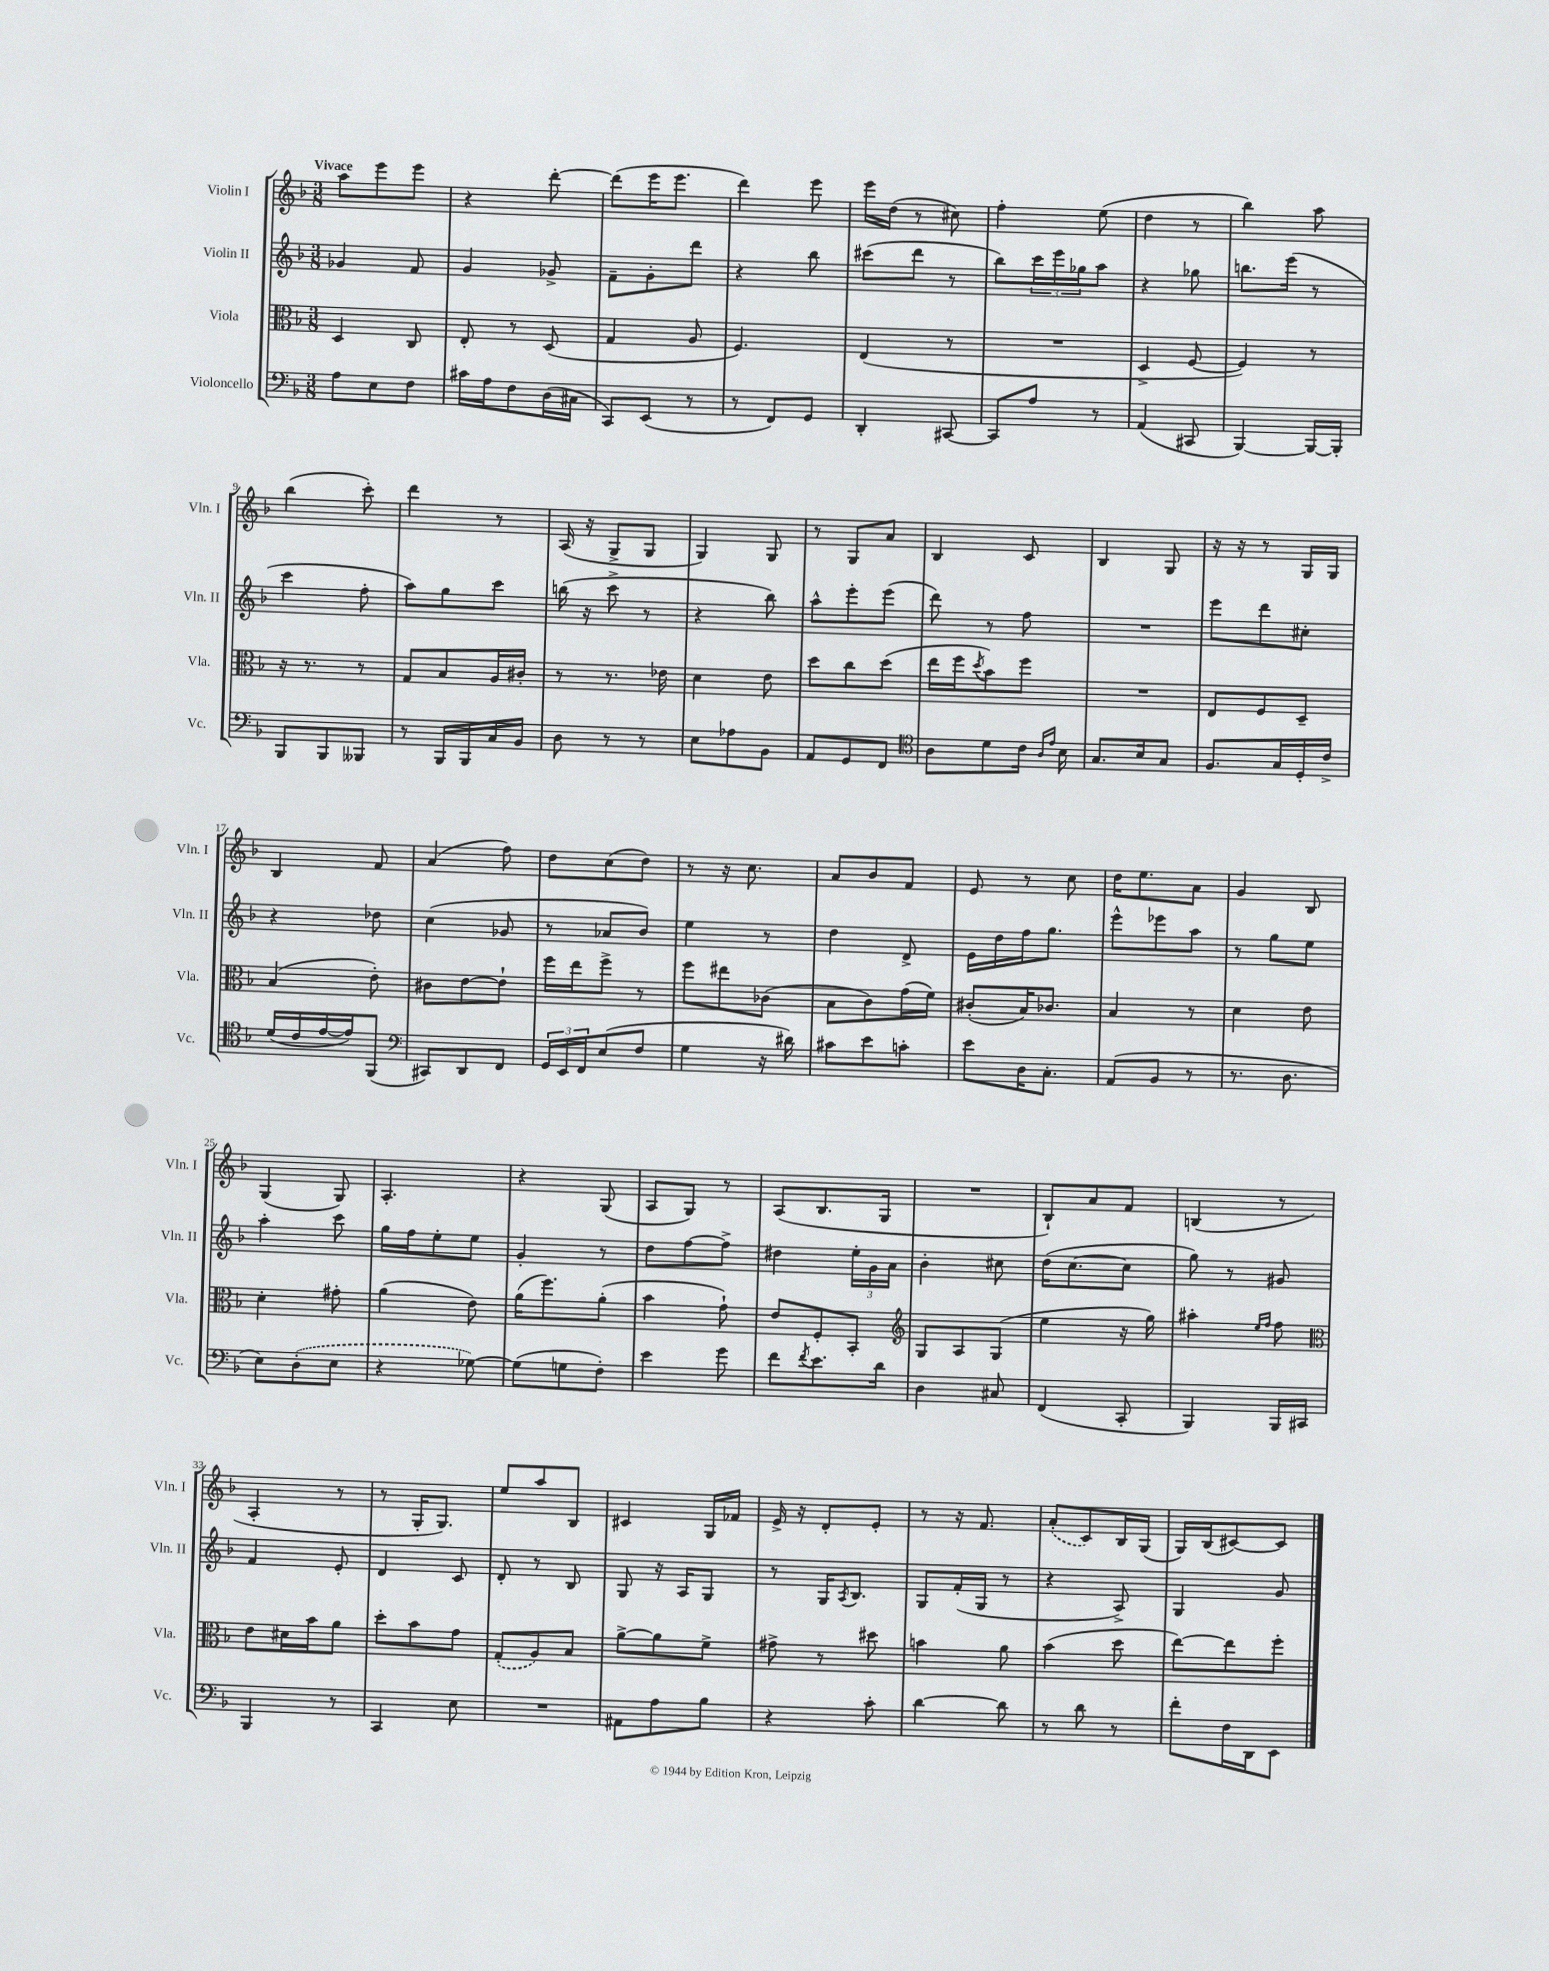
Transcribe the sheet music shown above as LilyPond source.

<<
\new StaffGroup <<
\new Staff = "s0" \with { instrumentName = "Violin I" shortInstrumentName = "Vln. I" } {
    \clef treble \key f \major \numericTimeSignature \time 3/8 \tempo "Vivace"
    a''8 e'''8 e'''8 |
    r4 d'''8~-. |
    d'''8( e'''16 e'''8. |
    d'''4) e'''8 |
    e'''16 d''16( r8 cis''8) |
    f''4-. e''8( |
    d''4 r8 |
    bes''4) a''8 |
    bes''4( c'''8-.) |
    d'''4 r8 |
    a16( r16 g8-> g8 |
    g4) g8 |
    r8 g8 a'8 |
    bes4 c'8 |
    bes4 g8 |
    r16 r16 r8 g16 g16 |
    bes4 f'8 |
    a'4( f''8) |
    d''8 c''8( d''8) |
    r8 r16 c''8. |
    a'8 bes'8 f'8 |
    e'8 r8 c''8 |
    d''16 e''8. a'8 |
    g'4 bes8 |
    g4( g8) |
    a4.-. |
    r4 g8( |
    a8 g8) r8 |
    a8( bes8. g16 |
    R4. |
    bes8-!) a'8 f'8 |
    b4( r8 |
    a4-. r8 |
    r8 g16-. g8.) |
    e''8 a''8 bes8 |
    cis'4 g16 fes'16 |
    e'16-> r16 d'8-. e'8-. |
    r8 r16 f'8. |
    \once \slurDashed a'8-.( c'8) bes16 g16( |
    g16) bes16( cis'8~) cis'8 \bar "|." |
}
\new Staff = "s1" \with { instrumentName = "Violin II" shortInstrumentName = "Vln. II" } {
    \clef treble \key f \major \numericTimeSignature \time 3/8
    ges'4 f'8 |
    g'4 ges'8-> |
    f'8-- g'8-. d'''8 |
    r4 bes''8 |
    cis'''8( d'''8 r8 |
    bes''8) \tuplet 3/2 { c'''16 e'''16 ges''16 } a''8 |
    r4 ges''8 |
    b''8. e'''16( r8 |
    c'''4 f''8-. |
    a''8) g''8 c'''8 |
    b''16( r16 c'''8-> r8 |
    r4 bes''8) |
    a''8-^ e'''8-. e'''8( |
    d'''8) r8 f''8 |
    R4. |
    e'''8 d'''8 cis''8-. |
    r4 des''8 |
    c''4( ges'8 |
    r8 aes'8 bes'8) |
    e''4 r8 |
    d''4 d'8-> |
    e'16 d''16 f''16 g''8. |
    e'''8-^ ees'''8 a''8 |
    r8 g''8 e''8 |
    a''4-. c'''8 |
    g''16 f''16 e''8-. e''8 |
    g'4-. r8 |
    d''8 f''8~ f''8-> |
    dis''4 \tuplet 3/2 { e''16-. g'16 a'16 } |
    bes'4-. cis''8 |
    d''16( c''8.~ c''8 |
    g''8) r8 gis'8 |
    f'4 e'8-. |
    d'4 c'8 |
    d'8-. r8 bes8 |
    g8 r16 a16 g8 |
    r8 g16 \acciaccatura { a8 } bes8. |
    g8 f'16-.( g16 r8 |
    r4 a8->) |
    g4 g'8 \bar "|." |
}
\new Staff = "s2" \with { instrumentName = "Viola" shortInstrumentName = "Vla." } {
    \clef alto \key f \major \numericTimeSignature \time 3/8
    d4 c8 |
    e8-. r8 d8( |
    g4 a8 |
    f4.) |
    e4( r8 |
    R4. |
    d4-> f8~ |
    f4) r8 |
    r16 r8. r8 |
    g8 bes8 a16 cis'16-. |
    r8 r8. ees'16 |
    d'4 e'8 |
    d''8 c''8 d''8( |
    e''16 f''16 \acciaccatura { d''8 } bes'8) f''8 |
    R4. |
    e8 f8 d8-- |
    bes4( e'8-.) |
    cis'8 e'8~ e'8-! |
    f''16 e''16 f''8-> r8 |
    f''8 eis''8 ces'8( |
    bes8 c'8) g'16( f'16) |
    cis'8-.( bes16) ces'8. |
    bes4 r8 |
    d'4 e'8 |
    d'4-. gis'8-. |
    a'4( e'8) |
    a'16( f''8.) a'8-.( |
    bes'4 g'8-!) |
    e'8 f8-. bes,8-. |
    \clef treble g8 a8 g8( |
    e''4 r16 g''16) |
    ais''4-. \grace { e''16 f''16 } f''8 |
    \clef alto e'8 dis'16 bes'16 a'8 |
    d''8-. bes'8 g'8 |
    \once \slurDashed g8-.( a8) bes8 |
    a'8~-> a'8 f'8-> |
    gis'8-> r8 dis''8 |
    b'4 a'8 |
    bes'4( d''8 |
    e''8~) e''8 f''8-. \bar "|." |
}
\new Staff = "s3" \with { instrumentName = "Violoncello" shortInstrumentName = "Vc." } {
    \clef bass \key f \major \numericTimeSignature \time 3/8
    a8 e8 f8 |
    cis'16 a16 f8 d16( cis16 |
    c,8) e,8( r8 |
    r8 f,8) g,8 |
    d,4-. cis,8~ |
    cis,8 a8 r8 |
    a,4( cis,8 |
    bes,,4~) bes,,16~ bes,,16-. |
    bes,,8 bes,,8 beses,,8 |
    r8 bes,,16 bes,,16 c16 bes,16 |
    d8 r8 r8 |
    e8 aes8 bes,8 |
    a,8 g,8 f,8 |
    \clef tenor a8 d'8 c'16 \grace { a16 e'16 } bes16 |
    g8. bes16 g8 |
    f8. g16 d16-. c'16-> |
    d'16( c'16 e'16~ e'16) f,8( |
    \clef bass cis,8) d,8 f,8 |
    \tuplet 3/2 { g,16 e,16 f,16 } e8( f8 |
    g4 r16 dis'16) |
    cis'8 e'8 c'8-. |
    e'8 d16 c8.-. |
    a,8( bes,8 r8 |
    r8. d8. |
    e8) \once \slurDashed d8-.( e8 |
    r4 ges8~) |
    ges8( g8 f8-.) |
    e'4 g'8 |
    f'8 \acciaccatura { f'8 } e'8. d'16 |
    d4 cis8 |
    f,4( c,8-. |
    bes,,4) bes,,16 cis,16 |
    bes,,4 r8 |
    c,4 e8 |
    R4. |
    ais,8 a8 bes8 |
    r4 c'8-. |
    d'4~ d'8 |
    r8 d'8 r8 |
    f'8-. f16 d,16 e,8 \bar "|." |
}
>>
>>
